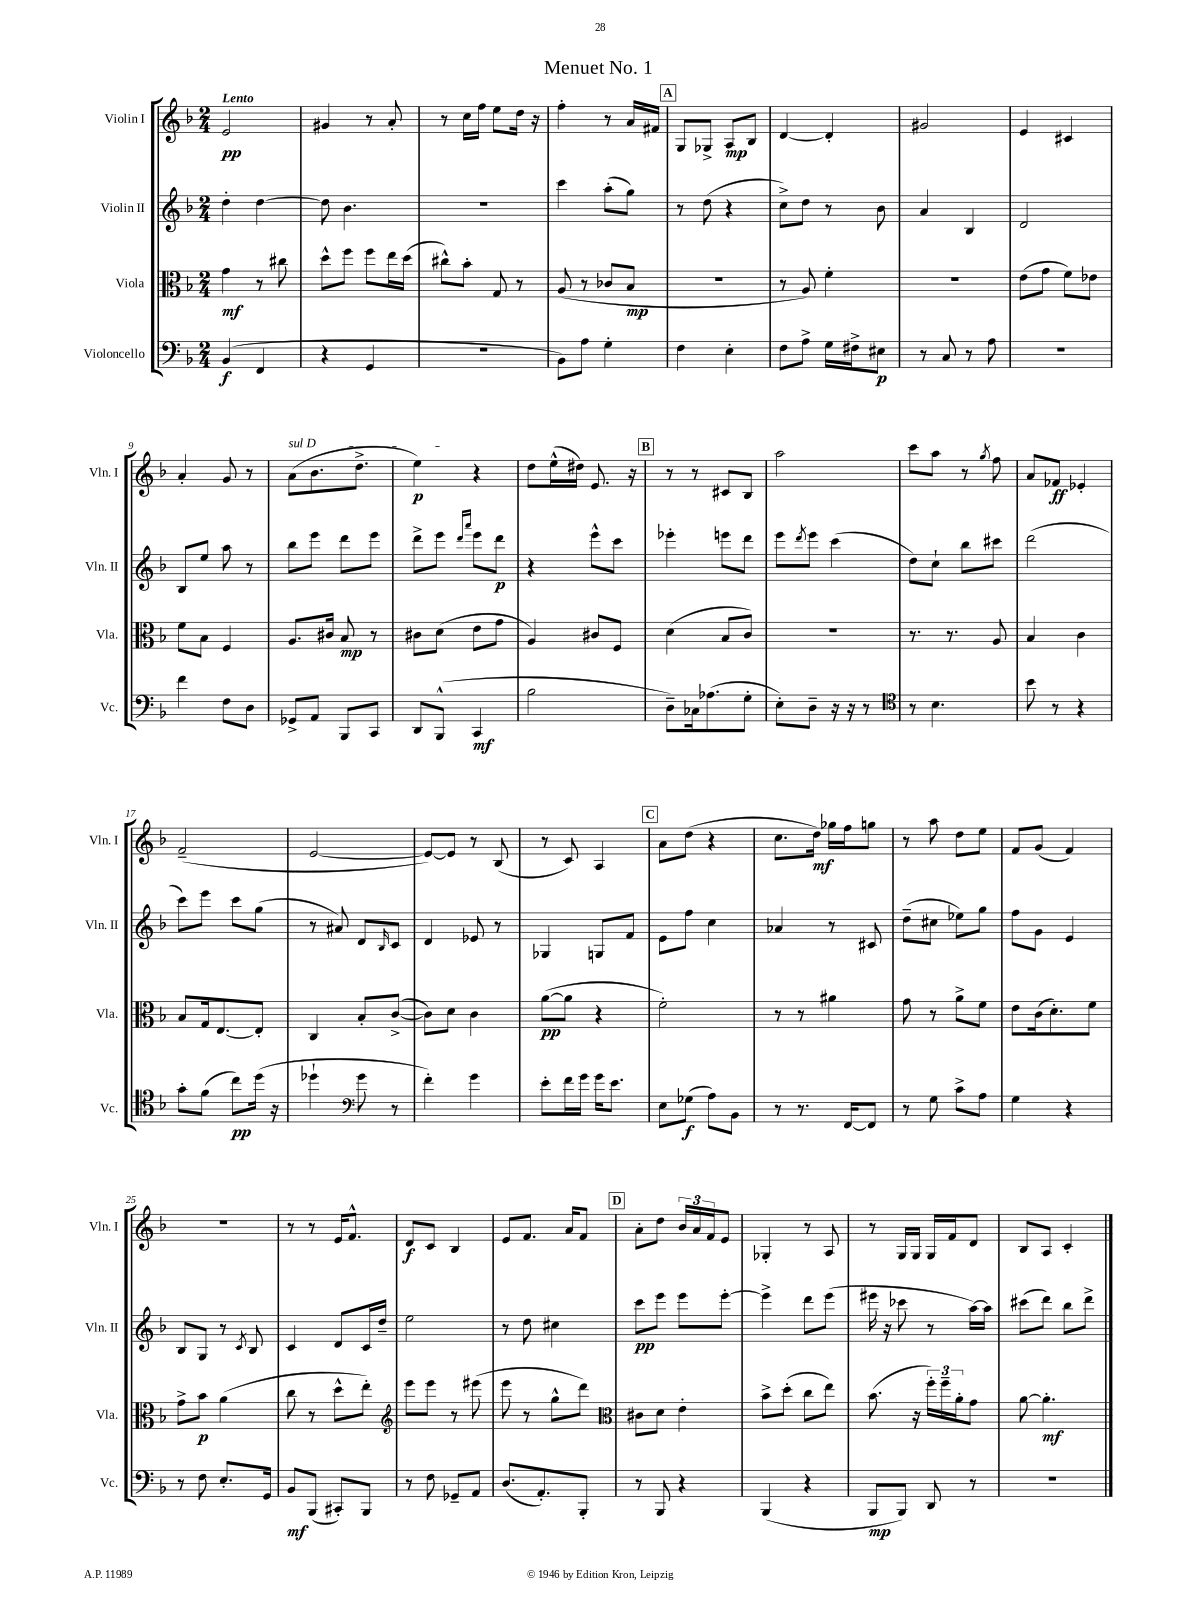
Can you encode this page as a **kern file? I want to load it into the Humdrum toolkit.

**kern	**dynam	**kern	**dynam	**kern	**dynam	**kern	**dynam
*part4	*part4	*part3	*part3	*part2	*part2	*part1	*part1
*staff4	*staff4	*staff3	*staff3	*staff2	*staff2	*staff1	*staff1
*I"Violoncello	*	*I"Viola	*	*I"Violin II	*	*I"Violin I	*
*I'Vc.	*	*I'Vla.	*	*I'Vln. II	*	*I'Vln. I	*
*clefF4	*	*clefC3	*	*clefG2	*	*clefG2	*
*k[b-]	*	*k[b-]	*	*k[b-]	*	*k[b-]	*
*M2/4	*	*M2/4	*	*M2/4	*	*M2/4	*
=1	=1	=1	=1	=1	=1	=1	=1
!	!	!	!	!	!	!LO:TX:a:B:t=Lento	!
(4BB-/	f	4g\	mf	4dd'\	.	2e/	pp
4FF/	.	8r	.	[4dd\	.	.	.
.	.	8cc#X\	.	.	.	.	.
=2	=2	=2	=2	=2	=2	=2	=2
4r	.	8dd^^\L	.	8dd\]	.	4g#X/	.
.	.	8ff\J	.	4.b-\	.	.	.
4GG/	.	8ff\L	.	.	.	8r	.
.	.	16ee\L	.	.	.	8a'/	.
.	.	(16dd\JJ	.	.	.	.	.
=3	=3	=3	=3	=3	=3	=3	=3
2r	.	8cc#X^^\L)	.	2r	.	8r	.
.	.	8b-'\J	.	.	.	16cc\LL	.
.	.	.	.	.	.	16ff\JJ	.
.	.	8G/	.	.	.	8ee\L	.
.	.	8r	.	.	.	16dd\Jk	.
.	.	.	.	.	.	16r	.
=4	=4	=4	=4	=4	=4	=4	=4
8BB-\L)	.	(8A/	.	4ccc\	.	4ff'\	.
8A\J	.	8r	.	.	.	.	.
4G'\	.	8c-X/L	.	(8aa'\L	.	8r	.
.	.	8B-/J	mp	8gg\J)	.	16a/LL	.
.	.	.	.	.	.	16f#X/JJ	.
!!LO:REH:place=s1:t=A
=5	=5	=5	=5	=5	=5	=5	=5
4F\	.	2r	.	8r	.	8G/L	.
.	.	.	.	(8dd\	.	8G-X^/J	.
4E'\	.	.	.	4r	.	8A/L	mp
.	.	.	.	.	.	8B-/J	.
=6	=6	=6	=6	=6	=6	=6	=6
8F\L	.	8r	.	8cc^\L)	.	[4d/	.
8A^\J	.	8A/)	.	8dd\J	.	.	.
16G\LL	.	4f'\	.	8r	.	4d'/]	.
16F#X^\J	.	.	.	.	.	.	.
8E#X\J	p	.	.	8b-\	.	.	.
=7	=7	=7	=7	=7	=7	=7	=7
8r	.	2r	.	4a/	.	2g#X/	.
8C/	.	.	.	.	.	.	.
8r	.	.	.	4B-/	.	.	.
8A\	.	.	.	.	.	.	.
=8	=8	=8	=8	=8	=8	=8	=8
2r	.	(8e\L	.	2d/	.	4e/	.
.	.	8g\J	.	.	.	.	.
.	.	8f\L)	.	.	.	4c#X/	.
.	.	8e-X\J	.	.	.	.	.
!!LO:LB:g=z
=9	=9	=9	=9	=9	=9	=9	=9
4f\	.	8f\L	.	8B-/L	.	4a'/	.
.	.	8B-\J	.	8ee/J	.	.	.
8F\L	.	4F/	.	8aa\	.	8g/	.
8D\J	.	.	.	8r	.	8r	.
=10	=10	=10	=10	=10	=10	=10	=10
!	!	!	!	!	!	!LO:TX:a:i:t=sul D	!
8GG-X^/L	.	8.A/L	.	8bb-\L	.	(8a\L	.
8AA/J	.	.	.	8eee\J	.	8.b-\	.
.	.	16c#X/Jk	.	.	.	.	.
8BBB-/L	.	8B-/	mp	8ddd\L	.	.	.
.	.	.	.	.	.	8.dd^\J	.
8CC/J	.	8r	.	8eee\J	.	.	.
=11	=11	=11	=11	=11	=11	=11	=11
8DD/L	.	8c#X\L	.	8ddd^\L	.	4ee\)	p
(8BBB-^^/J	.	(8d\J	.	8eee\J	.	.	.
.	.	.	.	16qqddd/LL	.	.	.
.	.	.	.	16qqaaa/JJ	.	.	.
4CC/	mf	8e\L	.	8eee\L	.	4r	.
.	.	8g\J	.	8ddd\J	p	.	.
=12	=12	=12	=12	=12	=12	=12	=12
2B-\	.	4A/)	.	4r	.	8dd\L	.
.	.	.	.	.	.	(16ee^^\L	.
.	.	.	.	.	.	16dd#X\JJ)	.
.	.	8c#X/L	.	8eee^^\L	.	8.e/	.
.	.	8F/J	.	8ccc\J	.	.	.
.	.	.	.	.	.	16r	.
!!LO:REH:place=s1:t=B
=13	=13	=13	=13	=13	=13	=13	=13
8D~\L)	.	(4d\	.	4eee-X'\	.	8r	.
16C-X\k	.	.	.	.	.	8r	.
(8.A-X\	.	.	.	.	.	.	.
.	.	8B-/L	.	8eeen\L	.	8c#X/L	.
8G'\J	.	8c/J)	.	8ddd\J	.	8B-/J	.
=14	=14	=14	=14	=14	=14	=14	=14
8E'\L)	.	2r	.	8eee\L	.	2aa\	.
.	.	.	.	8qddd/	.	.	.
8D~\J	.	.	.	8eee\J	.	.	.
16r	.	.	.	(4ccc\	.	.	.
16r	.	.	.	.	.	.	.
8r	.	.	.	.	.	.	.
=15	=15	=15	=15	=15	=15	=15	=15
*clefC4	*	*	*	*	*	*	*
8r	.	8.r	.	8dd\L)	.	8ccc\L	.
4.B-\	.	.	.	8cc`\J	.	8aa\J	.
.	.	8.r	.	.	.	.	.
.	.	.	.	8bb-\L	.	8r	.
.	.	.	.	.	.	8qgg/	.
.	.	8A/	.	8ccc#X\J	.	8ff\	.
=16	=16	=16	=16	=16	=16	=16	=16
8b-\	.	4B-/	.	(2ddd\	.	8a/L	.
8r	.	.	.	.	.	8f-X/J	ff
4r	.	4c\	.	.	.	4e-X'/	.
!!LO:LB:g=z
=17	=17	=17	=17	=17	=17	=17	=17
8g'\L	.	8B-/L	.	8ccc\L)	.	(2f~/	.
(8f\J	.	16G/k	.	8eee\J	.	.	.
.	.	[8.E/	.	.	.	.	.
8cc\L)	pp	.	.	8ccc\L	.	.	.
(16dd\Jk	.	8E'/J]	.	(8gg\J	.	.	.
16r	.	.	.	.	.	.	.
=18	=18	=18	=18	=18	=18	=18	=18
4dd-X`\	.	4C/	.	8r	.	[2e/	.
.	.	.	.	8a#X/)	.	.	.
*clefF4	*	*	*	*	*	*	*
8g\	.	8B-'/L	.	8d/L	.	.	.
.	.	.	.	16qqB-/	.	.	.
8r	.	([8c^/J	.	8c/J	.	.	.
=19	=19	=19	=19	=19	=19	=19	=19
4f'\)	.	8c\L])	.	4d/	.	8e/L_)	.
.	.	8d\J	.	.	.	8e/J]	.
4g\	.	4c\	.	8e-X/	.	8r	.
.	.	.	.	8r	.	(8B-/	.
=20	=20	=20	=20	=20	=20	=20	=20
8e'\L	.	([8a\L	pp	4G-X/	.	8r	.
16f\L	.	8a\J]	.	.	.	8c/)	.
16g\JJ	.	.	.	.	.	.	.
16g\KL	.	4r	.	8Gn/L	.	4A/	.
8.e\J	.	.	.	.	.	.	.
.	.	.	.	8f/J	.	.	.
!!LO:REH:place=s1:t=C
=21	=21	=21	=21	=21	=21	=21	=21
8E\L	.	2f'\)	.	8e\L	.	8a\L	.
(8G-X\J	f	.	.	8ff\J	.	(8dd\J	.
8A\L)	.	.	.	4cc\	.	4r	.
8BB-\J	.	.	.	.	.	.	.
=22	=22	=22	=22	=22	=22	=22	=22
8r	.	8r	.	4a-X/	.	8.cc\L	.
8.r	.	8r	.	.	.	.	.
.	.	.	.	.	.	16dd\Jk)	mf
.	.	4a#X\	.	8r	.	16gg-X\LL	.
[16FF/KL	.	.	.	.	.	16ff\J	.
8FF/J]	.	.	.	8c#X/	.	8ggn\J	.
=23	=23	=23	=23	=23	=23	=23	=23
8r	.	8g\	.	(8dd~\L	.	8r	.
8G\	.	8r	.	8cc#X\J	.	8aa\	.
8c^\L	.	8a^\L	.	8ee-X\L)	.	8dd\L	.
8A\J	.	8f\J	.	8gg\J	.	8ee\J	.
=24	=24	=24	=24	=24	=24	=24	=24
4G\	.	8e\L	.	8ff\L	.	8f/L	.
.	.	(16c\k	.	8g\J	.	(8g/J	.
.	.	8.d'\)	.	.	.	.	.
4r	.	.	.	4e/	.	4f/)	.
.	.	8f\J	.	.	.	.	.
!!LO:LB:g=z
=25	=25	=25	=25	=25	=25	=25	=25
8r	.	8g^\L	.	8B-/L	.	2r	.
8F\	.	8b-\J	p	8G/J	.	.	.
8.E'/L	.	(4a\	.	8r	.	.	.
.	.	.	.	8qc/	.	.	.
.	.	.	.	8B-/	.	.	.
16GG/Jk	.	.	.	.	.	.	.
=26	=26	=26	=26	=26	=26	=26	=26
8BB-/L	mf	8cc\	.	4c/	.	8r	.
(8BBB-/J	.	8r	.	.	.	8r	.
8CC#X'/L)	.	8dd^^\L	.	8d/L	.	16e/KL	.
.	.	.	.	.	.	8.f^^/J	.
8BBB-/J	.	8ee'\J)	.	16c/L	.	.	.
.	.	.	.	16dd~/JJ	.	.	.
=27	=27	=27	=27	=27	=27	=27	=27
*	*	*clefG2	*	*	*	*	*
8r	.	8eee\L	.	2ee\	.	8d/L	f
8F\	.	8eee\J	.	.	.	8c/J	.
8GG-X~/L	.	8r	.	.	.	4B-/	.
8AA/J	.	(8eee#X\	.	.	.	.	.
=28	=28	=28	=28	=28	=28	=28	=28
(8.D/L	.	8eee\	.	8r	.	8e/L	.
.	.	8r	.	8dd\	.	8.f/J	.
8.AA'/)	.	.	.	.	.	.	.
.	.	8gg^^\L	.	4cc#X\	.	.	.
.	.	.	.	.	.	16a/KL	.
8BBB-'/J	.	8ddd\J)	.	.	.	8f/J	.
!!LO:REH:place=s1:t=D
=29	=29	=29	=29	=29	=29	=29	=29
*	*	*clefC3	*	*	*	*	*
8r	.	8c#X\L	.	8ccc\L	pp	8a'\L	.
8BBB-/	.	8d\J	.	8eee\J	.	8dd\J	.
4r	.	4e'\	.	8eee\L	.	24b-/LL	.
.	.	.	.	.	.	24a/	.
.	.	.	.	.	.	24f/J	.
.	.	.	.	[8eee'\J	.	8e/J	.
=30	=30	=30	=30	=30	=30	=30	=30
(4BBB-/	.	8b-^\L	.	4eee^\]	.	4G-X'/	.
.	.	(8dd'\J	.	.	.	.	.
4r	.	8cc\L	.	8ddd\L	.	8r	.
.	.	8ee\J)	.	(8eee\J	.	8A/	.
=31	=31	=31	=31	=31	=31	=31	=31
8BBB-/L	mp	(8.b-\	.	16eee#X\	.	8r	.
.	.	.	.	16r	.	.	.
8BBB-/J)	.	.	.	8ccc-X\	.	16G/LL	.
.	.	16r	.	.	.	16G/JJ	.
8DD/	.	24ff'\LL)	.	8r	.	16G/LL	.
.	.	24ff~\	.	.	.	.	.
.	.	.	.	.	.	16f/J	.
.	.	24a'\J	.	.	.	.	.
8r	.	8g\J	.	[16aa\LL)	.	8d/J	.
.	.	.	.	16aa\JJ]	.	.	.
=32	=32	=32	=32	=32	=32	=32	=32
2r	.	[8a\	.	(8ccc#X\L	.	8B-/L	.
.	.	4.a'\]	mf	8ddd\J)	.	8A/J	.
.	.	.	.	8bb-\L	.	4c'/	.
.	.	.	.	8ddd^\J	.	.	.
==	==	==	==	==	==	==	==
*-	*-	*-	*-	*-	*-	*-	*-
